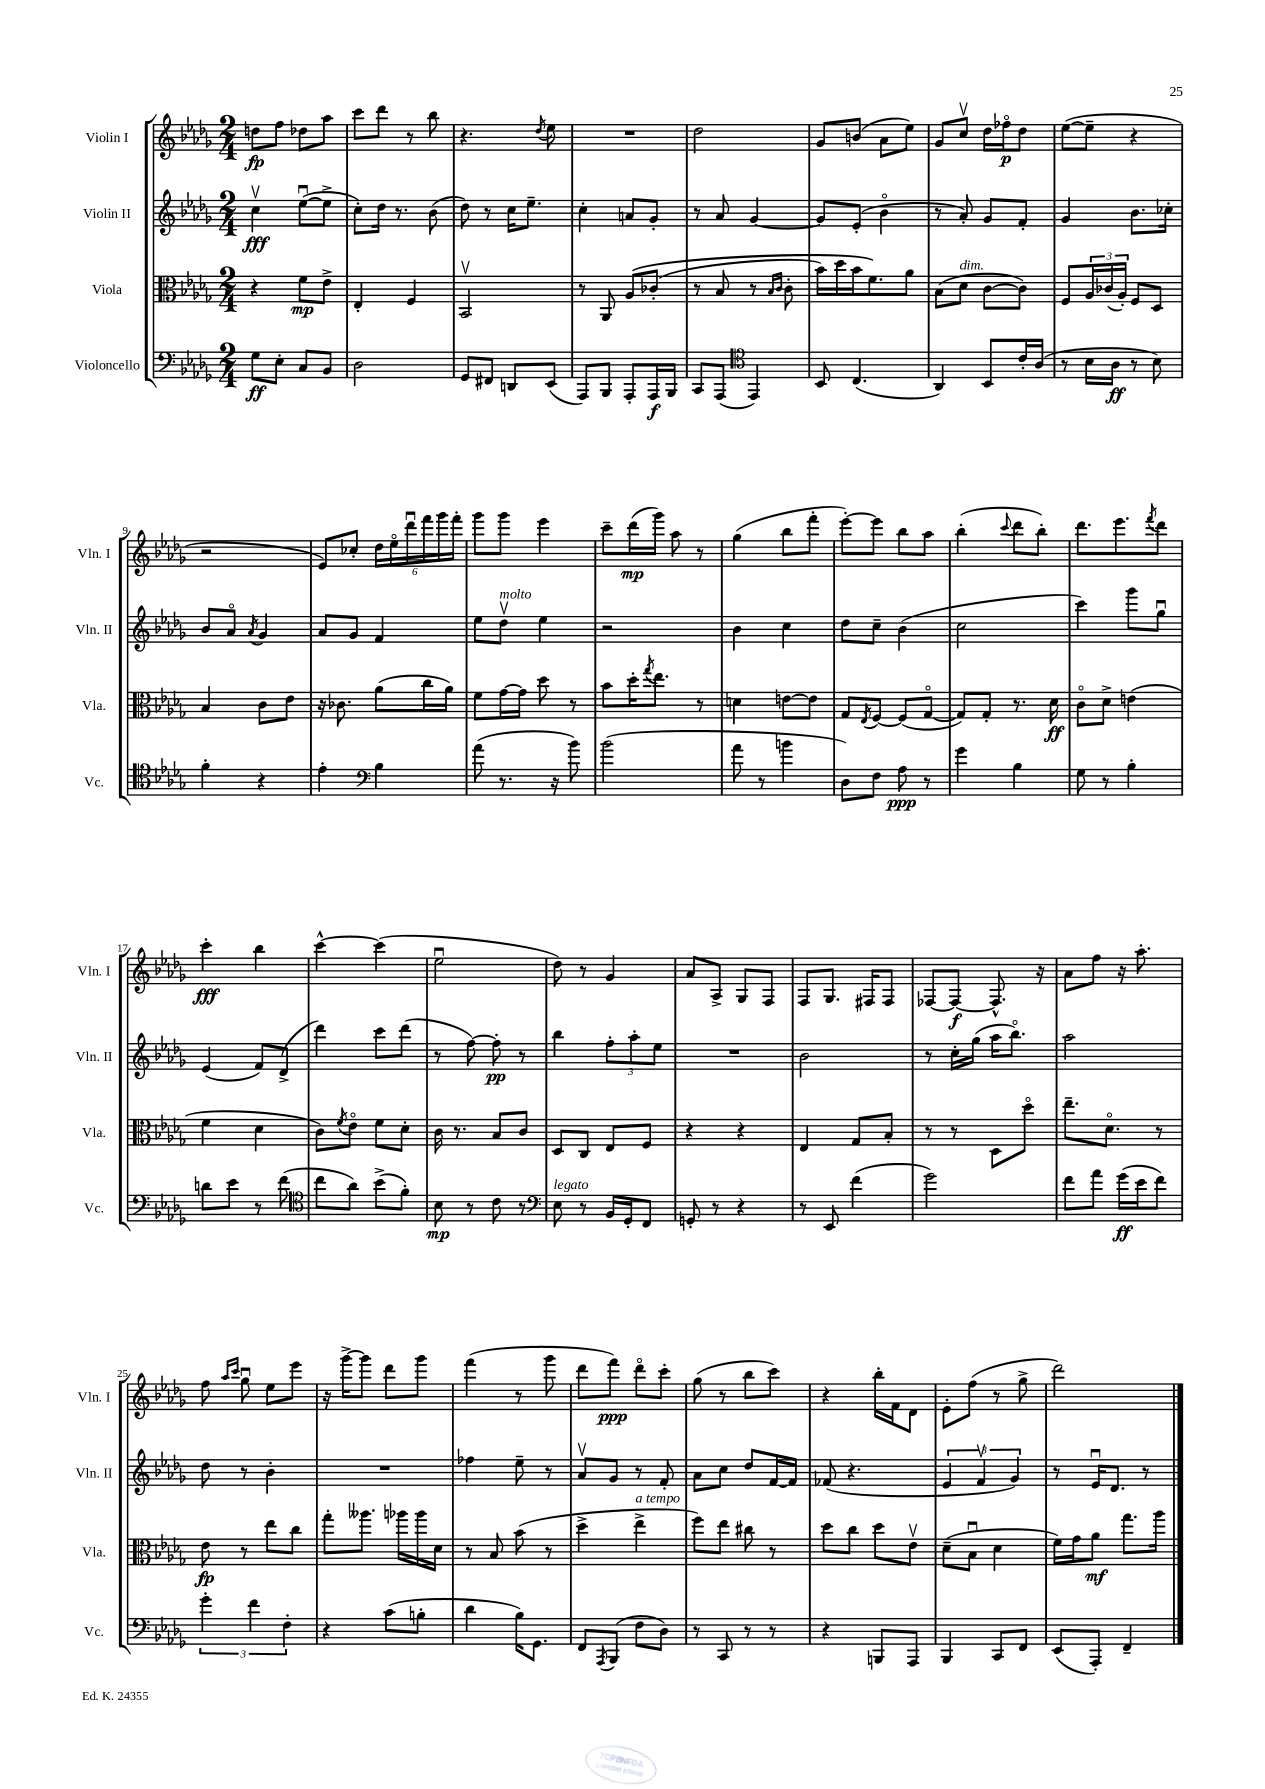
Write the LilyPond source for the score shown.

<<
\new StaffGroup <<
\new Staff = "s0" \with { instrumentName = "Violin I" shortInstrumentName = "Vln. I" } {
    \clef treble \key des \major \numericTimeSignature \time 2/4
    d''8\fp f''8 des''8 aes''8 |
    c'''8 des'''8 r8 bes''8 |
    r4. \acciaccatura { des''8 } ees''8 |
    R2 |
    des''2 |
    ges'8 b'8( aes'8 ees''8) |
    ges'8 c''8\upbow des''16 fes''16\flageolet\p des''8 |
    ees''8~( ees''8-- r4 |
    r2 |
    ees'8) ces''8-. \tuplet 6/4 { des''16 ees''16\flageolet des'''16\downbow f'''16 ges'''16 f'''16-. } |
    ges'''8 ges'''8 ees'''4 |
    c'''8-- des'''16\mp( ges'''16) aes''8 r8 |
    ges''4( bes''8 f'''8-. |
    ees'''8~-.) ees'''8 bes''8 aes''8 |
    bes''4-.( \appoggiatura { c'''8 } des'''8 bes''8-.) |
    des'''8. ees'''8. \acciaccatura { f'''8 } des'''8 |
    c'''4-.\fff bes''4 |
    c'''4~-^ c'''4( |
    ees''2\downbow |
    des''8) r8 ges'4 |
    aes'8 aes8-> ges8 f8 |
    f8 ges8. fis16 fis8 |
    fes8~ fes8~\f fes8.-^ r16 |
    aes'8 f''8 r16 aes''8.-. |
    f''8 \grace { aes''16 c'''16 } ges''8\downbow ees''8 ees'''8 |
    r16 ges'''16~-> ges'''8 des'''8 ges'''8 |
    f'''4( r8 ges'''8 |
    des'''8 f'''8\ppp) des'''8\flageolet c'''8-. |
    ges''8( r8 bes''8 c'''8) |
    r4 bes''16-. f'16 des'8 |
    ees'8-. f''8( r8 ges''8-> |
    des'''2) \bar "|." |
}
\new Staff = "s1" \with { instrumentName = "Violin II" shortInstrumentName = "Vln. II" } {
    \clef treble \key des \major \numericTimeSignature \time 2/4
    c''4\upbow\fff ees''8~\downbow( ees''8-> |
    c''8-.) des''16 r8. bes'8( |
    des''8) r8 c''16 ees''8.-- |
    c''4-. a'8 ges'8-. |
    r8 aes'8 ges'4~ |
    ges'8 ees'8-.( bes'4\flageolet |
    r8 aes'8-.) ges'8 f'8-. |
    ges'4 bes'8. ces''16-. |
    bes'8 aes'8\flageolet \acciaccatura { aes'8 } ges'4 |
    aes'8 ges'8 f'4 |
    ees''8 des''8\upbow^\markup { \italic "molto" } ees''4 |
    r2 |
    bes'4 c''4 |
    des''8 c''8-- bes'4( |
    c''2 |
    c'''4) ges'''8 ges''8\downbow |
    ees'4( f'8) des'8->( |
    des'''4) c'''8 des'''8( |
    r8 f''8~) f''8-.\pp r8 |
    bes''4 \tuplet 3/2 { f''8-. aes''8-. ees''8 } |
    R2 |
    bes'2 |
    r8 c''16-. ges''16( aes''16 bes''8.\flageolet) |
    aes''2 |
    des''8 r8 bes'4-. |
    R2 |
    fes''4 ees''8-- r8 |
    aes'8\upbow ges'8 r8 f'8-. |
    aes'8 c''8 des''8 f'16~ f'16 |
    fes'8( r4. |
    \tuplet 3/2 { ees'4 f'4\upbow ges'4) } |
    r8 ees'16\downbow des'8. r8 \bar "|." |
}
\new Staff = "s2" \with { instrumentName = "Viola" shortInstrumentName = "Vla." } {
    \clef alto \key des \major \numericTimeSignature \time 2/4
    r4 f'8\mp ees'8-> |
    ees4-. f4 |
    bes,2\upbow |
    r8 aes,8 aes8\( ces'8-.( |
    r8 bes8 r8 \grace { bes16 c'16 } c'8-. |
    bes'16) des''16 bes'16 f'8.\) aes'8 |
    bes8( des'8^\markup { \italic "dim." } c'8~ c'8) |
    f8 \tuplet 3/2 { aes16 ces'16( aes16-.) } f8 des8 |
    bes4 c'8 ees'8 |
    r16 ces'8. aes'8( c''16 aes'16) |
    f'8 ges'16~ ges'16 des''8 r8 |
    bes'8 des''16-. \acciaccatura { ges''8 } ees''8. r8 |
    d'4 e'8~ e'8 |
    ges8 \acciaccatura { ees8 } f8~ f8( ges8~\flageolet |
    ges8) ges8-. r8. des'16\ff |
    c'8\flageolet des'8-> e'4( |
    f'4 des'4 |
    c'8) \acciaccatura { f'8 } ees'8\flageolet f'8 des'8-. |
    c'16 r8. bes8 c'8 |
    des8 c8 ees8 f8 |
    r4 r4 |
    ees4 ges8 bes8-. |
    r8 r8 des8 des''8\flageolet |
    ees''8.-- des'8.\flageolet r8 |
    ees'8\fp r8 ees''8 c''8 |
    ges''8-. aeses''8. aes''16 aes''16 des'16 |
    r8 bes8 bes'8( r8 |
    des''4-> ees''4->^\markup { \italic "a tempo" } |
    f''8) ees''8 cis''8 r8 |
    des''8 c''8 des''8 ees'8\upbow |
    des'8--( bes8\downbow des'4 |
    f'16) ges'16 aes'8\mf ges''8. aes''16 \bar "|." |
}
\new Staff = "s3" \with { instrumentName = "Violoncello" shortInstrumentName = "Vc." } {
    \clef bass \key des \major \numericTimeSignature \time 2/4
    ges8\ff ees8-. c8 bes,8 |
    des2 |
    ges,8 fis,8 d,8 ees,8( |
    aes,,8) bes,,8 aes,,8-. aes,,16\f bes,,16 |
    c,8 aes,,8( \clef tenor ees,4) |
    bes,8 c4.( |
    aes,4) bes,8 c'16-. aes16( |
    r8 bes16 aes16\ff r8 bes8) |
    f'4-. r4 |
    ees'4-. \clef bass bes4 |
    aes'8( r8. r16 bes'8) |
    bes'2( |
    aes'8 r8 b'4 |
    des8) f8 aes8\ppp r8 |
    ges'4 bes4 |
    ges8 r8 bes4-. |
    d'8 ees'8 r8 f'8( |
    \clef tenor c''8 aes'8) bes'8->( f'8-.) |
    bes8\mp r8 c'8 r8 |
    \clef bass ees8^\markup { \italic "legato" } r8 bes,16 ges,16-. f,8 |
    g,8-. r8 r4 |
    r8 ees,8 f'4( |
    ges'2) |
    f'8 aes'8 ges'16\ff( ees'16 f'8) |
    \tuplet 3/2 { ges'4-. f'4 f4-. } |
    r4 c'8( b8-. |
    des'4 bes16) ges,8. |
    f,8 \acciaccatura { aes,,8 } bes,,8( f8 des8) |
    r8 c,8 r8 r8 |
    r4 b,,8 aes,,8 |
    bes,,4 c,8 f,8 |
    ees,8( aes,,8-.) f,4-- \bar "|." |
}
>>
>>
